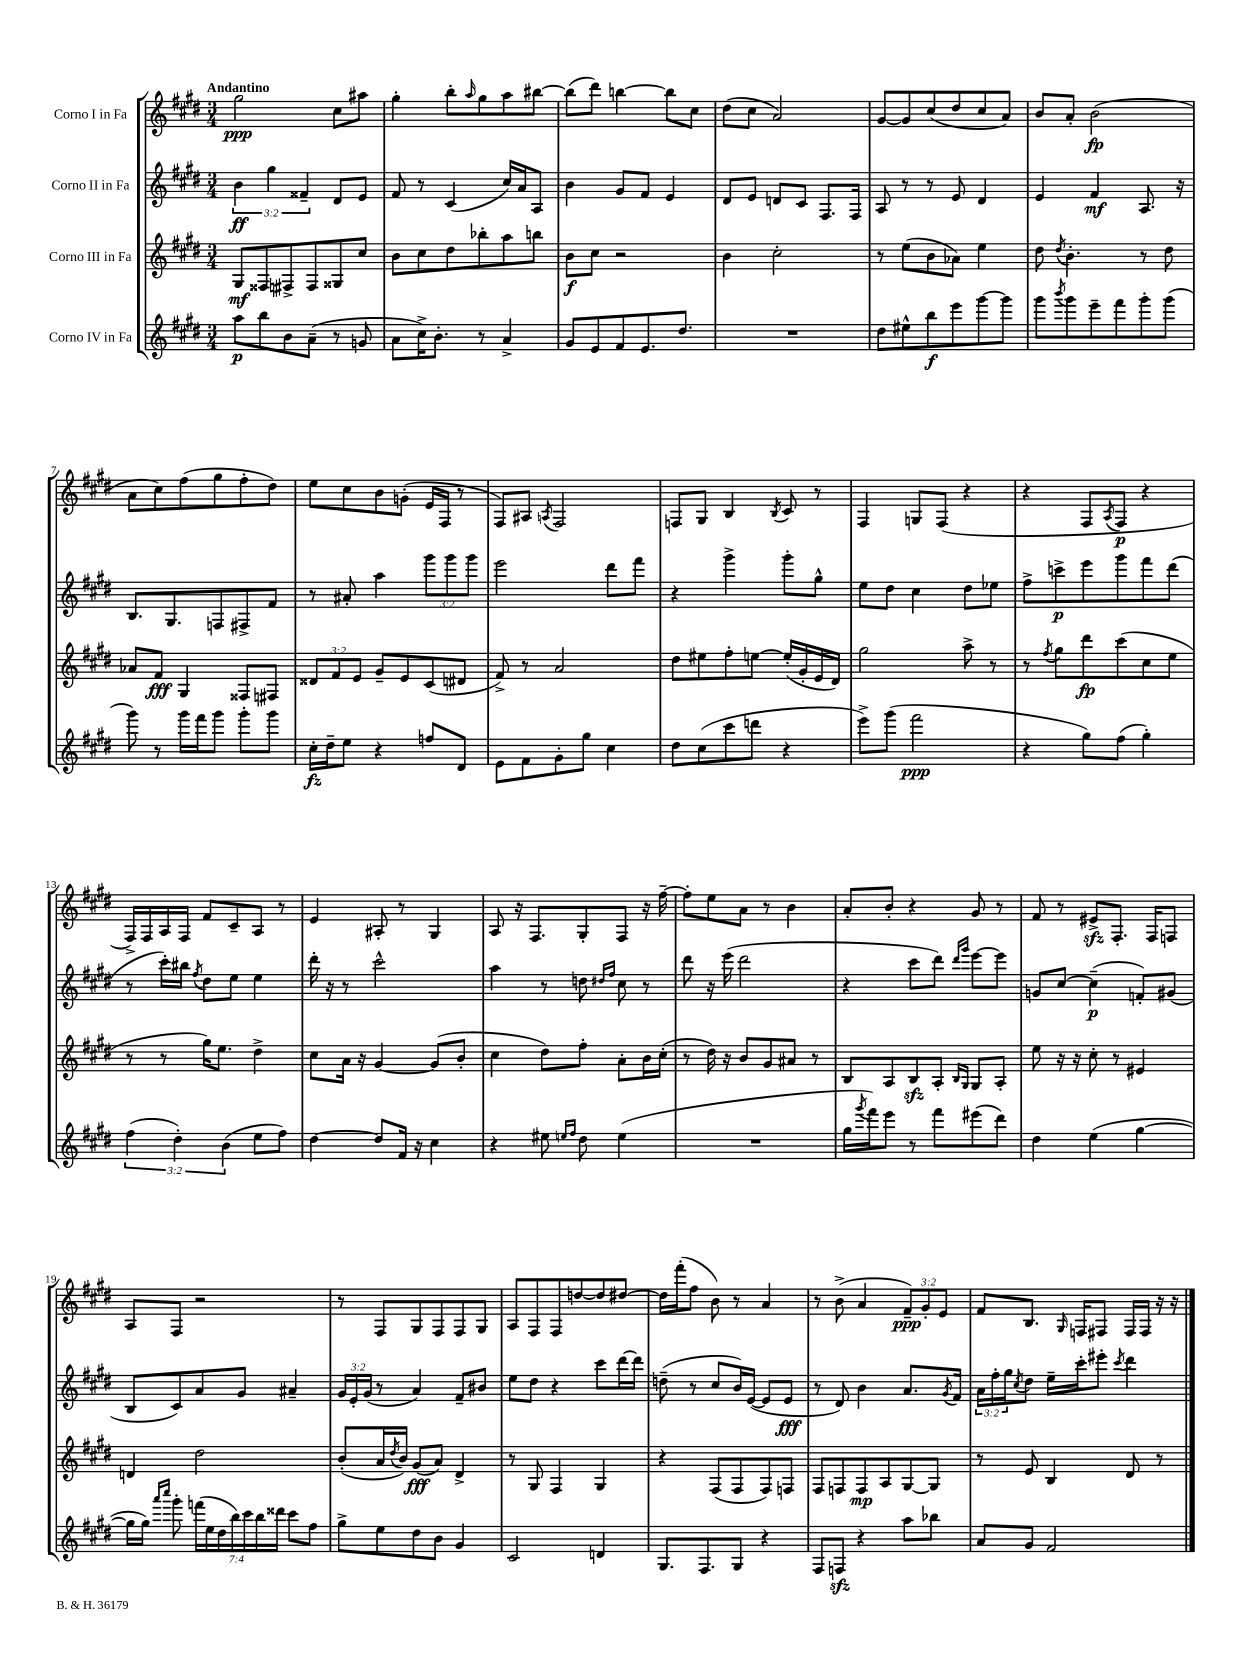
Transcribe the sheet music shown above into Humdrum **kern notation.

**kern	**dynam	**kern	**dynam	**kern	**dynam	**kern	**dynam
*part4	*part4	*part3	*part3	*part2	*part2	*part1	*part1
*staff4	*staff4	*staff3	*staff3	*staff2	*staff2	*staff1	*staff1
*I"Corno IV in Fa	*	*I"Corno III in Fa	*	*I"Corno II in Fa	*	*I"Corno I in Fa	*
*clefG2	*	*clefG2	*	*clefG2	*	*clefG2	*
*k[f#c#g#d#]	*	*k[f#c#g#d#]	*	*k[f#c#g#d#]	*	*k[f#c#g#d#]	*
*M3/4	*	*M3/4	*	*M3/4	*	*M3/4	*
=1	=1	=1	=1	=1	=1	=1	=1
!	!	!	!	!	!	!LO:TX:a:B:t=Andantino	!
8aa\L	p	8G#/L	mf	6b\	ff	2gg#\	ppp
8bb\	.	8F##X/	.	.	.	.	.
.	.	.	.	6gg#\	.	.	.
8b\	.	8F#X^/	.	.	.	.	.
.	.	.	.	6f##X~/	.	.	.
(8a~\J	.	8F#/	.	.	.	.	.
8r	.	8G##X/	.	8d#/L	.	8cc#\L	.
8gn/	.	8cc#/J	.	8e/J	.	8aa#X\J	.
=2	=2	=2	=2	=2	=2	=2	=2
8a\L	.	8b\L	.	8f#/	.	4gg#'\	.
16cc#^\K)	.	8cc#\	.	8r	.	.	.
8.b'\J	.	.	.	.	.	.	.
.	.	8dd#\	.	(4c#/	.	8bb'\L	.
.	.	.	.	.	.	16qqaa/	.
8r	.	8bb-X'\	.	.	.	8gg#\	.
4a^/	.	8aa\	.	16cc#/LL)	.	8aa\	.
.	.	.	.	16a/J	.	.	.
.	.	8bbn\J	.	8A/J	.	[8bb#X\J	.
=3	=3	=3	=3	=3	=3	=3	=3
8g#/L	.	8b\L	f	4b\	.	(8bb#\L]	.
8e/	.	8cc#\J	.	.	.	8ddd#\J)	.
8f#/	.	2r	.	8g#/L	.	[4bbn\	.
8.e/	.	.	.	8f#/J	.	.	.
.	.	.	.	4e/	.	8bb\L]	.
8.dd#/J	.	.	.	.	.	.	.
.	.	.	.	.	.	8cc#\J	.
=4	=4	=4	=4	=4	=4	=4	=4
2.r	.	4b\	.	8d#/L	.	(8dd#\L	.
.	.	.	.	8e/J	.	8cc#\J	.
.	.	2cc#'\	.	8dn/L	.	2a/)	.
.	.	.	.	8c#/J	.	.	.
.	.	.	.	8.F#/L	.	.	.
.	.	.	.	16F#/Jk	.	.	.
=5	=5	=5	=5	=5	=5	=5	=5
8dd#\L	.	8r	.	8A/	.	[8g#/L	.
8ee#X^^\	.	(8ee\L	.	8r	.	8g#/]	.
8bb\	f	8b\	.	8r	.	(8cc#/	.
8eee\	.	8a-X\J)	.	8e/	.	8dd#/	.
[8ggg#\	.	4ee\	.	4d#/	.	8cc#/	.
8ggg#\J]	.	.	.	.	.	8a/J)	.
=6	=6	=6	=6	=6	=6	=6	=6
8ggg#\L	.	8dd#\	.	4e/	.	8b/L	.
8qbbb/	.	8qdd#/	.	.	.	.	.
8ggg#\	.	4.b'\	.	.	.	8a'/J	.
8eee~\	.	.	.	4f#/	mf	(2b\	fp
8fff#\	.	.	.	.	.	.	.
8ggg#'\	.	8r	.	8.A/	.	.	.
(8ggg#\J	.	8dd#\	.	.	.	.	.
.	.	.	.	16r	.	.	.
!!LO:LB:g=z
=7	=7	=7	=7	=7	=7	=7	=7
8ggg#\)	.	8a-X/L	.	8.B/L	.	8a\L	.
8r	.	8f#/J	fff	.	.	8cc#\)	.
.	.	.	.	8.G#/	.	.	.
16ggg#\LL	.	4G#/	.	.	.	(8ff#\	.
16fff#\J	.	.	.	.	.	.	.
8ggg#\J	.	.	.	8Fn/	.	8gg#\	.
8ggg#'\L	.	8F##X/L	.	8F#X^/	.	8ff#'\	.
8ggg#\J	.	8F#X/J	.	8f#/J	.	8dd#\J)	.
=8	=8	=8	=8	=8	=8	=8	=8
16cc#'\LL	fz	12d##X/L	.	8r	.	8ee\L	.
16dd#~\J	.	.	.	.	.	.	.
.	.	12f#/	.	.	.	.	.
8ee\J	.	.	.	8a#X'/	.	8cc#\	.
.	.	12e/J	.	.	.	.	.
4r	.	8g#~/L	.	4aa\	.	8b\	.
.	.	8e/	.	.	.	(8gn'\J	.
8ffn/L	.	(8c#/	.	12ggg#\L	.	16e/LL	.
.	.	.	.	.	.	16F#/JJ	.
.	.	.	.	12ggg#\	.	.	.
8d#/J	.	8d#X/J	.	.	.	8r	.
.	.	.	.	12ggg#\J	.	.	.
=9	=9	=9	=9	=9	=9	=9	=9
8e\L	.	8f#^/)	.	2eee\	.	8F#/L)	.
8f#\	.	8r	.	.	.	8A#X/J	.
.	.	.	.	.	.	8qAn/	.
8g#'\	.	2a/	.	.	.	2F#/	.
8gg#\J	.	.	.	.	.	.	.
4cc#\	.	.	.	8ddd#\L	.	.	.
.	.	.	.	8fff#\J	.	.	.
=10	=10	=10	=10	=10	=10	=10	=10
8dd#\L	.	8dd#\L	.	4r	.	8Fn/L	.
(8cc#\	.	8ee#X\	.	.	.	8G#/J	.
8ccc#\	.	8ff#'\	.	4ggg#^\	.	4B/	.
8dddn\J	.	[8een\J	.	.	.	.	.
.	.	.	.	.	.	8qB/	.
4r	.	(16ee'/LL]	.	8ggg#'\L	.	8c#/	.
.	.	16g#'/	.	.	.	.	.
.	.	16e/	.	8gg#^^\J	.	8r	.
.	.	16d#/JJ)	.	.	.	.	.
=11	=11	=11	=11	=11	=11	=11	=11
8eee^\L)	.	2gg#\	.	8ee\L	.	4F#/	.
(8ggg#\J	.	.	.	8dd#\J	.	.	.
2fff#\	ppp	.	.	4cc#\	.	8Gn/L	.
.	.	.	.	.	.	(8F#/J	.
.	.	8aa^\	.	8dd#\L	.	4r	.
.	.	8r	.	8ee-X\J	.	.	.
=12	=12	=12	=12	=12	=12	=12	=12
4r	.	8r	.	8ff#^\L	.	4r	.
.	.	8qff#/	.	.	.	.	.
.	.	8gg#\L	.	8cccn^\	p	.	.
8gg#\L)	.	8ddd#\	fp	8eee\	.	8F#/L	.
.	.	.	.	.	.	8qA/	.
(8ff#\J	.	(8ccc#\	.	8ggg#\	.	8F#/J	p
4gg#'\)	.	8cc#\	.	8fff#\	.	4r	.
.	.	8ee\J	.	(8ddd#\J	.	.	.
!!LO:LB:g=z
=13	=13	=13	=13	=13	=13	=13	=13
(6ff#\	.	8r	.	8r	.	16F#^/LL)	.
.	.	.	.	.	.	16F#/	.
.	.	8r	.	16ccc#'\LL)	.	16A/	.
6dd#'\)	.	.	.	.	.	.	.
.	.	.	.	16bb#X\JJ	.	16F#/JJ	.
.	.	.	.	8qff#/	.	.	.
.	.	16gg#\KL)	.	8dd#\L	.	8f#/L	.
.	.	8.ee\J	.	.	.	.	.
(6b\	.	.	.	.	.	.	.
.	.	.	.	8ee\J	.	8c#~/	.
8ee\L	.	4dd#^\	.	4ee\	.	8A/J	.
8ff#\J)	.	.	.	.	.	8r	.
=14	=14	=14	=14	=14	=14	=14	=14
[4dd#\	.	8cc#\L	.	16ddd#'\	.	4e/	.
.	.	.	.	16r	.	.	.
.	.	16a\Jk	.	8r	.	.	.
.	.	16r	.	.	.	.	.
8dd#/L]	.	[4g#/	.	2ccc#^^\	.	8A#X'/	.
16f#/Jk	.	.	.	.	.	8r	.
16r	.	.	.	.	.	.	.
4cc#\	.	(8g#/L]	.	.	.	4G#/	.
.	.	8b'/J	.	.	.	.	.
=15	=15	=15	=15	=15	=15	=15	=15
4r	.	4cc#\	.	4aa\	.	8A/	.
.	.	.	.	.	.	16r	.
.	.	.	.	.	.	8.F#/L	.
8ee#X\	.	8dd#\L)	.	8r	.	.	.
16qqeen/LL	.	.	.	.	.	.	.
16qqff#/JJ	.	.	.	.	.	.	.
8dd#\	.	8ff#'\J	.	8ddn\	.	8G#'/	.
.	.	.	.	16qqdd#X/LL	.	.	.
.	.	.	.	16qqff#/JJ	.	.	.
(4ee\	.	8a'\L	.	8cc#\	.	8F#/J	.
.	.	16b\L	.	8r	.	16r	.
.	.	(16cc#'\JJ	.	.	.	[16ff#~\	.
=16	=16	=16	=16	=16	=16	=16	=16
2.r	.	8r	.	8ddd#\	.	8ff#'\L]	.
.	.	16dd#\)	.	16r	.	8ee\	.
.	.	16r	.	(16eee\	.	.	.
.	.	8b/L	.	2ddd#\	.	8a\J	.
.	.	8g#/	.	.	.	8r	.
.	.	8a#X/J	.	.	.	4b\	.
.	.	8r	.	.	.	.	.
=17	=17	=17	=17	=17	=17	=17	=17
16gg#\LL	.	8B/L	.	4r	.	8a'/L	.
8qggg#/	.	.	.	.	.	.	.
16fff#\J)	.	.	.	.	.	.	.
8eee\J	.	8A/	.	.	.	8b'/J	.
8r	.	8Bzz/	.	8ccc#\L	.	4r	.
8fff#\L	.	8A'/J	.	8ddd#\J)	.	.	.
.	.	16qqB/LL	.	16qqddd#/LL	.	.	.
.	.	16qqG#/JJ	.	16qqggg#/JJ	.	.	.
(8eee#X\	.	8G#/L	.	[8eee\L	.	8g#/	.
8ddd#\J)	.	8A'/J	.	8eee\J]	.	8r	.
=18	=18	=18	=18	=18	=18	=18	=18
4dd#\	.	8ee\	.	8gn/L	.	8f#/	.
.	.	16r	.	[8cc#/J	.	8r	.
.	.	16r	.	.	.	.	.
(4ee\	.	8cc#'\	.	(4cc#~\]	p	8e#Xzz^/L	.
.	.	8r	.	.	.	8.F#'/J	.
[4gg#\	.	4e#X/	.	8fn'/L)	.	.	.
.	.	.	.	.	.	16F#/KL	.
.	.	.	.	(8g#X/J	.	8Fn/J	.
!!LO:LB:g=z
=19	=19	=19	=19	=19	=19	=19	=19
16gg#\LL]	.	4dn/	.	8B/L	.	8A/L	.
16gg#\JJ)	.	.	.	.	.	.	.
16qqaaa/LL	.	.	.	.	.	.	.
16qqcccc#/JJ	.	.	.	.	.	.	.
8ggg#'\	.	.	.	8c#/)	.	8F#/J	.
(28fffn\LL	.	2dd#\	.	8a/	.	2r	.
28ee\	.	.	.	.	.	.	.
28dd#\	.	.	.	.	.	.	.
28bb\)	.	.	.	.	.	.	.
.	.	.	.	8g#/J	.	.	.
28ccc#\	.	.	.	.	.	.	.
28bb\	.	.	.	.	.	.	.
28ddd##X\JJ	.	.	.	.	.	.	.
8ccc#\L	.	.	.	4a#X~/	.	.	.
8ff#\J	.	.	.	.	.	.	.
=20	=20	=20	=20	=20	=20	=20	=20
8gg#^\L	.	(8b'/L	.	24g#/LL	.	8r	.
.	.	.	.	24e'/	.	.	.
.	.	.	.	(24g#/JJ	.	.	.
8ee\	.	16a/L	.	8r	.	8F#/L	.
.	.	8qdd#/	.	.	.	.	.
.	.	16b/JJ)	.	.	.	.	.
8dd#\	.	(8g#/L	fff	4a/)	.	8G#/	.
8b\J	.	8a/J)	.	.	.	8F#/	.
4g#/	.	4d#^/	.	8f#~/L	.	8F#/	.
.	.	.	.	8b#X/J	.	8G#/J	.
=21	=21	=21	=21	=21	=21	=21	=21
2c#/	.	8r	.	8ee\L	.	8A/L	.
.	.	8G#/	.	8dd#\J	.	8F#/	.
.	.	4F#/	.	4r	.	8F#/	.
.	.	.	.	.	.	[8ddn/	.
4dn/	.	4G#/	.	8ccc#\L	.	8dd/]	.
.	.	.	.	[16ddd#\L	.	[8dd#X/J	.
.	.	.	.	16ddd#\JJ]	.	.	.
=22	=22	=22	=22	=22	=22	=22	=22
8.G#/L	.	4r	.	(8ddn~\	.	16dd#\LL]	.
.	.	.	.	.	.	(16fff#'\J	.
.	.	.	.	8r	.	8ff#\J	.
8.F#/	.	.	.	.	.	.	.
.	.	(8F#/L	.	8cc#/L	.	8b\)	.
8G#/J	.	8F#/	.	16b/L)	.	8r	.
.	.	.	.	([16e/JJ	.	.	.
4r	.	8F#/)	.	8e/L]	.	4a/	.
.	.	8Fn/J	.	8e/J	fff	.	.
=23	=23	=23	=23	=23	=23	=23	=23
8F#/L	.	8F#/L	.	8r	.	8r	.
8Fnzz/J	.	8Fn/	.	8d#/)	.	(8b^\	.
4r	.	8F/	mp	4b\	.	4a/	.
.	.	8A/	.	.	.	.	.
8aa\L	.	[8G#/	.	8.a/L	.	12f#~/L)	ppp
.	.	.	.	.	.	12g#'/	.
8bb-X\J	.	8G#/J]	.	.	.	.	.
.	.	.	.	.	.	12e/J	.
.	.	.	.	8qg#/	.	.	.
.	.	.	.	16f#/Jk	.	.	.
=24	=24	=24	=24	=24	=24	=24	=24
8a/L	.	8r	.	24a\LL	.	8f#/L	.
.	.	.	.	24ff#'\	.	.	.
.	.	.	.	24gg#\J	.	.	.
.	.	.	.	8qcc#/	.	.	.
8g#/J	.	8e/	.	8dd#\J	.	8.B/J	.
2f#/	.	4B/	.	16ee~\LL	.	.	.
.	.	.	.	.	.	16qqG#/	.
.	.	.	.	16ccc#'\J	.	16Fn/KL	.
.	.	.	.	8eee#X'\J	.	8F#X/J	.
.	.	.	.	8qccc#/	.	.	.
.	.	8d#/	.	4ddd#\	.	16F#/LL	.
.	.	.	.	.	.	16F#/JJ	.
.	.	8r	.	.	.	16r	.
.	.	.	.	.	.	16r	.
==	==	==	==	==	==	==	==
*-	*-	*-	*-	*-	*-	*-	*-
